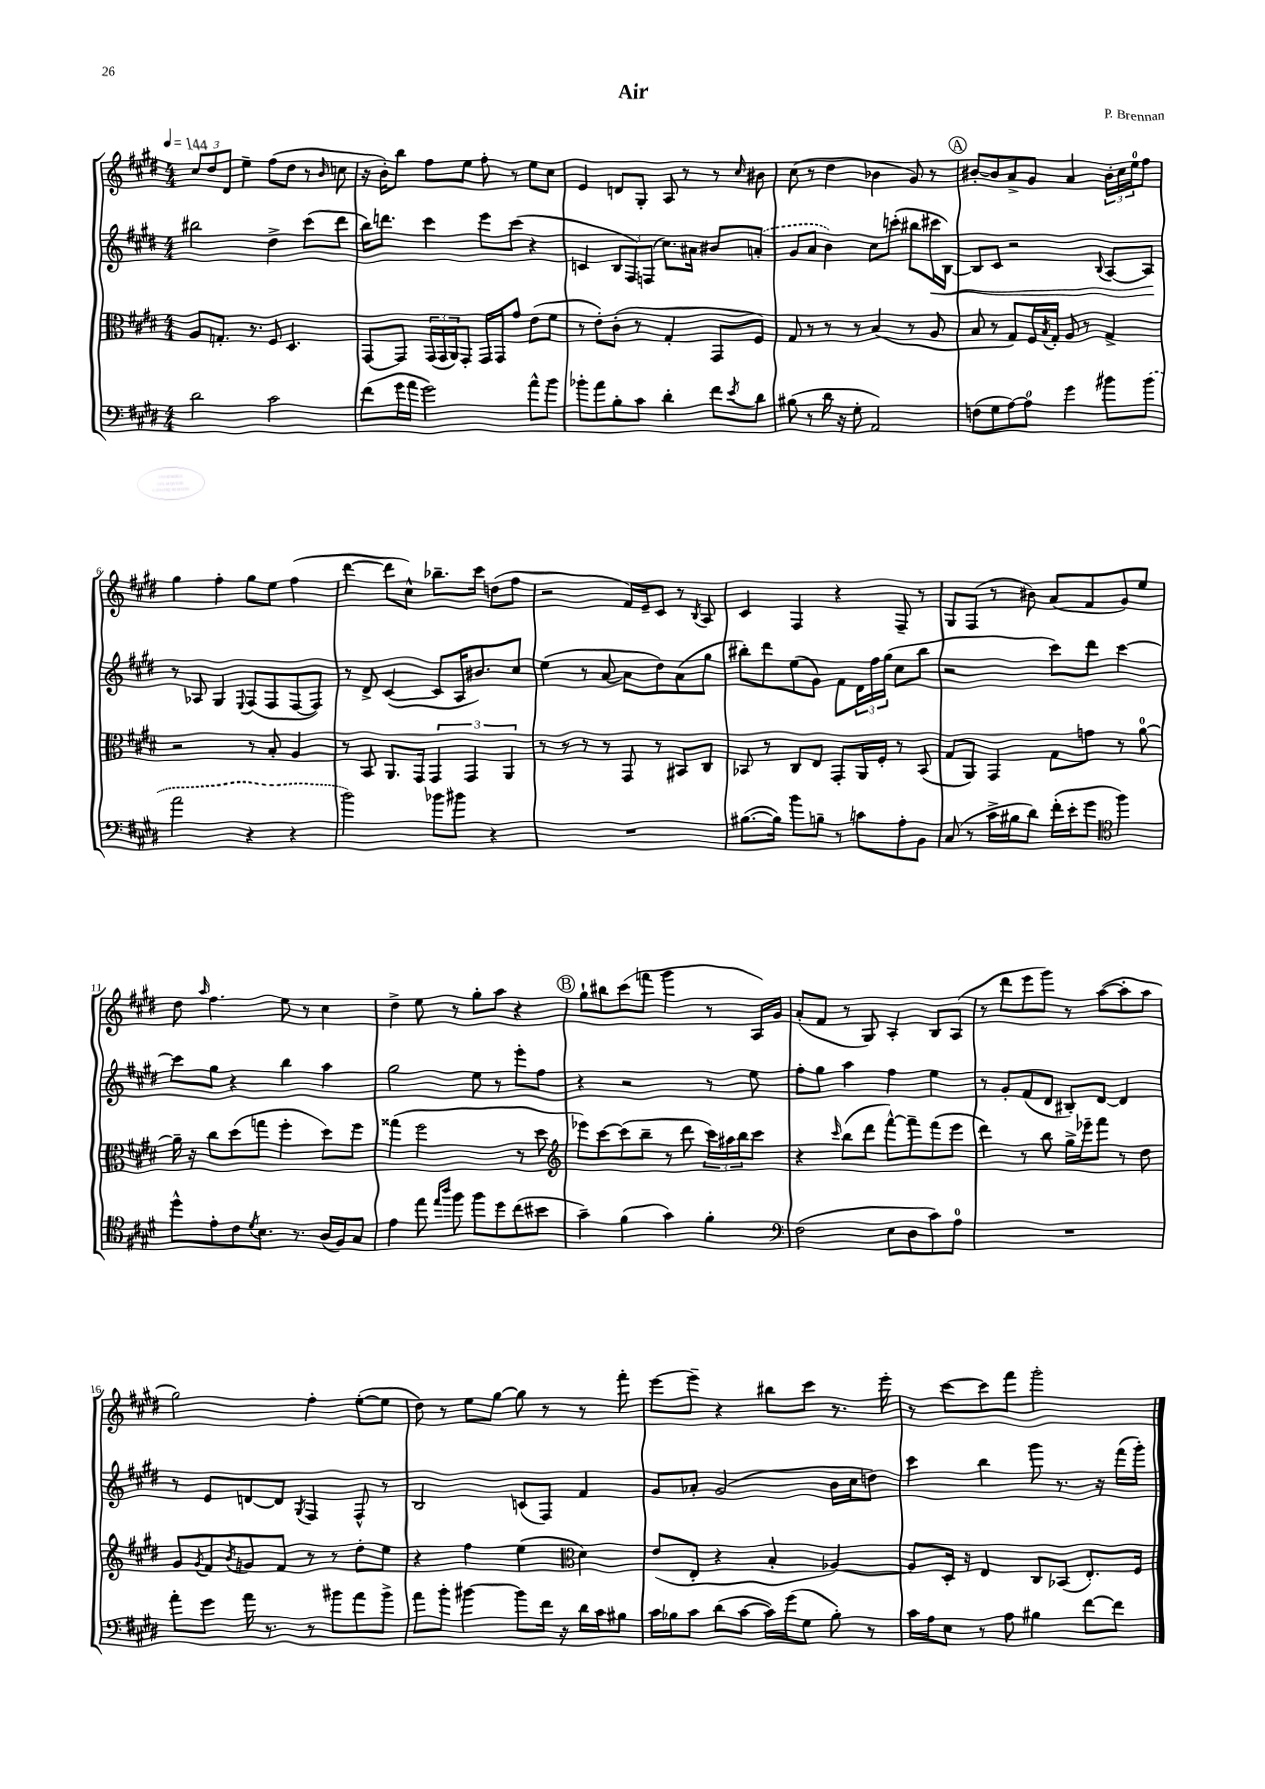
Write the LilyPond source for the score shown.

\header { title = "Air" composer = "P. Brennan" }
<<
\new StaffGroup <<
\new Staff = "s0" {
    \clef treble \key e \major \numericTimeSignature \time 4/4 \tempo 4 = 144
    \tuplet 3/2 { cis''8 dis''8 dis'8 } e''4-- fis''8( dis''8 r8 \grace { b'16 } c''8 |
    r16 b'16-.) b''8 fis''8 e''8 fis''8-. r8 e''8 cis''8 |
    e'4 d'8 gis8-. a8 r8 r8 \grace { cis''16 } bis'8 |
    cis''8( r8 dis''4 bes'4 gis'8) r8 |
    \mark \markup { \circle "A" } bis'8~-. bis'8 a'8-> gis'8 a'4 \tuplet 3/2 { bis'16-. cis''16 e''16-0 } fis''8 |
    gis''4 fis''4-. gis''8 e''8 fis''4( |
    dis'''4~ dis'''8 cis''8-^) bes''8.-- cis'''16 d''8( fis''8 |
    r2 fis'16) e'16-- cis'8 r8 \acciaccatura { b8 } a8 |
    cis'4 fis4 r4 fis8-- r8 |
    gis8 fis8( r8 bis'8) a'8( fis'8 gis'8) e''8 |
    dis''8 \grace { a''16 } fis''4. e''8 r8 cis''4 |
    dis''4-> e''8 r8 gis''8-. a''8 r4 |
    \mark \markup { \circle "B" } gis''8-! bis''8 cis'''8( f'''8 gis'''4 r8 a16) gis'16 |
    a'8-.( fis'8 r8 gis8) a4-. b8 a8( |
    r8 dis'''8 e'''8 gis'''8) r8 a''8~( a''8-. a''8 |
    gis''2) fis''4-. e''8~-.( e''8 |
    dis''8) r8 e''8 gis''8~ gis''8 r8 r8 fis'''8-. |
    e'''8~ e'''8-- r4 bis''8 cis'''8 r8. e'''16-. |
    r8 cis'''8~ cis'''8 fis'''8 gis'''2-. \bar "|." |
}
\new Staff = "s1" {
    \clef treble \key e \major \numericTimeSignature \time 4/4
    bis''2 dis''4-> cis'''8( dis'''8 |
    b''16) d'''8. cis'''4 e'''8 cis'''8( r4 |
    c'4 \tuplet 3/2 { b8 fis8) f8( } cis''8.) ais'16 bis'8 \once \slurDashed a'8-.( |
    gis'8 a'8 b'4) cis''8 c'''8-.( bis''8 cis'''16\< b16~) |
    \mark \markup { \circle "A" } b8 cis'8 r2 \appoggiatura { b8 } a8~ a8\! |
    r8 aes8 gis4 \appoggiatura { e8 } fis8( fis8 fis8~ fis8) |
    r8 dis'8-> cis'4~( cis'8 a16 bis'8.) cis''8 |
    e''4( r8 a'8~ a'8 dis''8) a'8( gis''8 |
    bis''8-.) dis'''8 e''8( gis'8) fis'8 \tuplet 3/2 { dis'16 fis''16 gis''16( } cis''8 bis''8 |
    r2 cis'''8) dis'''8 cis'''4~ |
    cis'''8 gis''8 r4 b''4 a''4 |
    gis''2 e''8 r8 e'''8-. fis''8 |
    \mark \markup { \circle "B" } r4 r2 r8 e''8 |
    fis''8-. gis''8 a''4 fis''4 e''4 |
    r8 gis'8-. fis'8( dis'8 bis8-.) dis'8~ dis'4 |
    r8 e'8 d'8~ d'8 \acciaccatura { gis8 } fis4 fis8-^ r8 |
    b2 c'8( fis8) fis'4 |
    gis'8 aes'8-. gis'2( b'16 cis''16 d''8) |
    cis'''4 b''4 gis'''8 r8. r16 fis'''16( gis'''16-.) \bar "|." |
}
\new Staff = "s2" {
    \clef alto \key e \major \numericTimeSignature \time 4/4
    a8 g8.-. r8. fis8 dis4. |
    gis,8~ gis,8 \tuplet 3/2 { gis,16( gis,16 a,16) } gis,8-. gis,16 gis,16 gis'8 e'8( fis'8 |
    r8 e'8-.) cis'8-.( r8 gis4-. gis,8 fis8) |
    gis8 r8 r8 r8 b4( r8 a8 |
    \mark \markup { \circle "A" } b8 r8 gis8) fis16 \acciaccatura { b8 } gis16-. a8 r8 gis4-> |
    r2 r8 b8-. a4 |
    r8 b,8 a,8. gis,16 \tuplet 3/2 { gis,4 gis,4 a,4 } |
    r8 r8 r8 r8 gis,8 r8 bis,8 cis8 |
    bes,8 r8 cis8 e8 gis,8-. a,16 fis16-. r8 bes,8( |
    gis8 a,8) gis,4 gis8 g'8 r8 a'8-0~ |
    a'16-- r16 cis''8 dis''8( g''8 fis''4-. dis''8) fis''8 |
    gisis''4( fis''2 r8 dis''8 |
    \mark \markup { \circle "B" } \clef treble ees'''8) cis'''8~ cis'''8( b''8-- r8 dis'''8 \tuplet 3/2 { cis'''16) ais''16 b''16 } cis'''8 |
    r4 \grace { cis'''16 } b''8( dis'''8 fis'''8~-^) fis'''8-- fis'''8( e'''8 |
    dis'''4) r8 b''8 gis''16-> ees'''16-- fis'''8 r8 dis''8 |
    gis'8 \acciaccatura { gis'8 } fis'8 \acciaccatura { b'8 } g'8 fis'8 r8 r8 dis''8-. e''8 |
    r4 fis''4 e''4( \clef alto dis'4) |
    e'8( e8-. r4 b4-. aes4~) |
    aes8 dis16-. r16 e4 cis8 bes,8( e8.-.) fis16 \bar "|." |
}
\new Staff = "s3" {
    \clef bass \key e \major \numericTimeSignature \time 4/4
    dis'2 cis'2 |
    fis'8( gis'16 a'16 gis'2) a'8-^ b'8 |
    bes'8-. a'8 b8-. cis'8 dis'4-. fis'8 \acciaccatura { e'8 } dis'8 |
    bis8( r8 dis'16 r16 gis8-. a,2) |
    \mark \markup { \circle "A" } f8( gis8 a8~) a8-0 gis'4 bis'8 \once \slurDashed bis'8( |
    a'2 r4 r4 |
    b'2) bes'8 bis'8 r4 |
    R1 |
    bis8.~( bis16) b'8 b8-- r8 c'8 a8-. b,8 |
    cis8( r8 cis'16-> bis16 dis'8) fis'16-.( e'16-. gis'8 \clef tenor fis''4) |
    dis''8-^ e'8-. cis'8 \acciaccatura { dis'8 } b8. r8. a16( fis16) gis8 |
    e'4 e''8 \grace { e''16 a''16 } fis''8 fis''8 dis''8 cis''8( bis'8 |
    \mark \markup { \circle "B" } gis'4--) fis'4( gis'4) fis'4-. |
    \clef bass fis2( e8 dis8 cis'8) a8-0 |
    R1 |
    a'8-. gis'8 a'16 r8. r8 bis'8 a'8 bis'8-> |
    a'8 b'8-. bis'4~ bis'8 fis'16 r16 dis'16 cis'16 bis8 |
    cis'16 bes16 cis'8 dis'8( cis'8~ cis'16) gis'16( gis8 bes8-.) r8 |
    cis'16 a16 e8 r8 a8 bis4 fis'8~ fis'8 \bar "|." |
}
>>
>>
